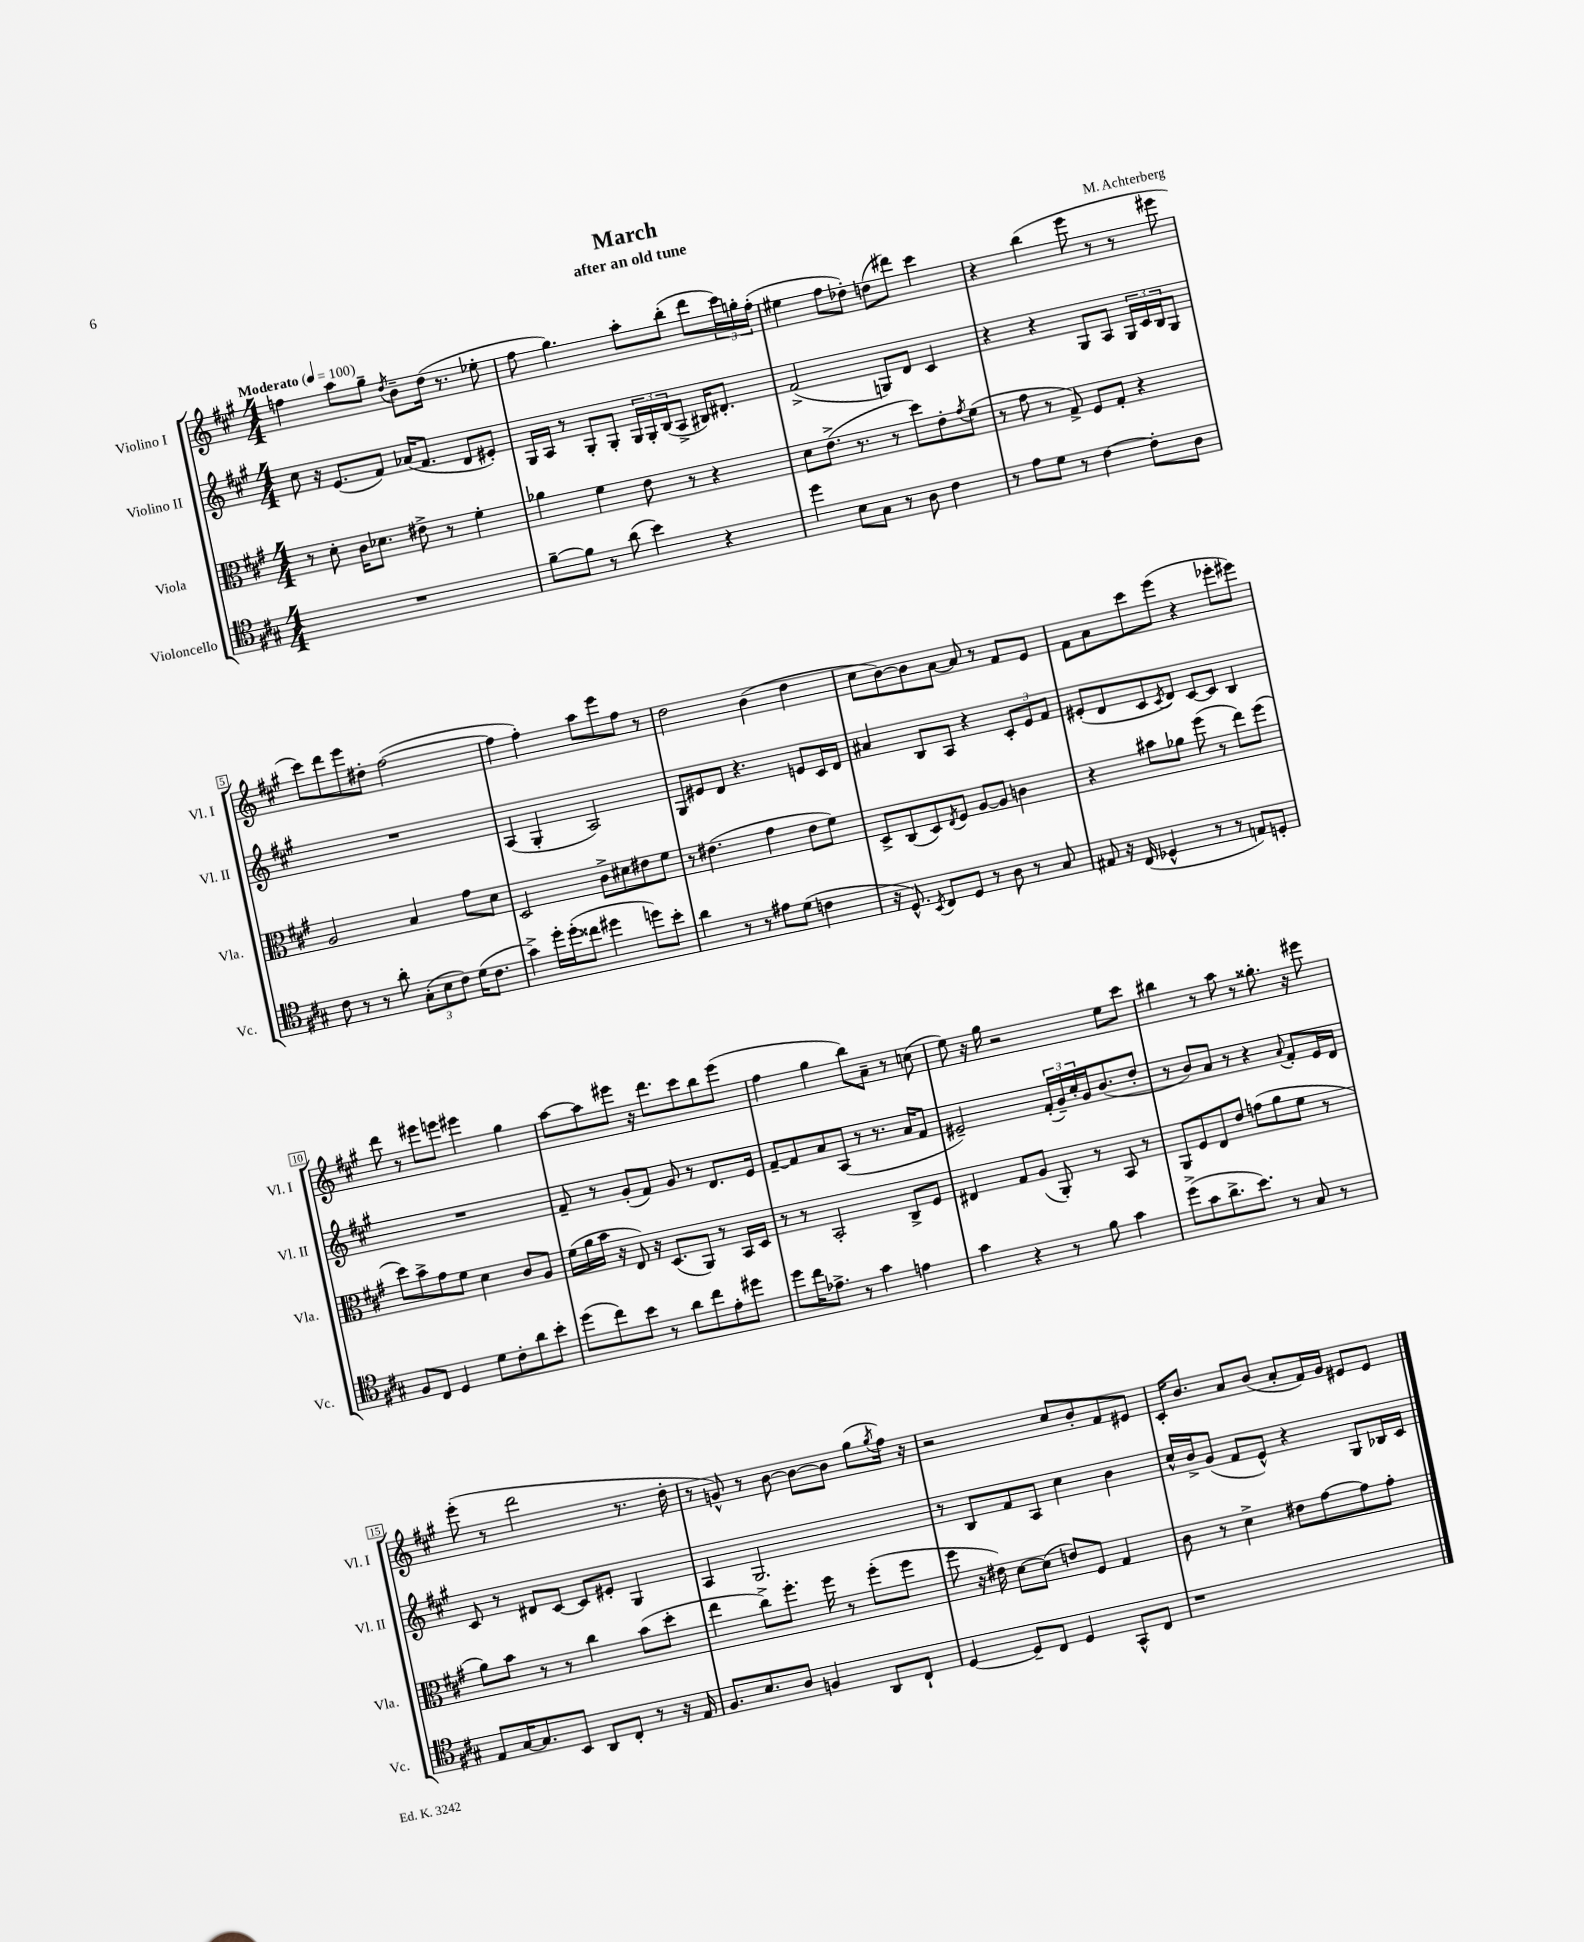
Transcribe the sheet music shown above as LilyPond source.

\header { title = "March" composer = "M. Achterberg" subtitle = "after an old tune" }
<<
\new StaffGroup <<
\new Staff = "s0" \with { instrumentName = "Violino I" shortInstrumentName = "Vl. I" } {
    \clef treble \key a \major \numericTimeSignature \time 4/4 \tempo "Moderato" 4 = 100
    f''4 a''8 gis''8-- \acciaccatura { d''8 } b'8-- d''16( r8. ees''8-. |
    fis''8 gis''4.) a''8-. b''8-.( d'''8 \tuplet 3/2 { cis'''16) g''16-. fis''16-.( } |
    eis''4 fis''8 des''8-.) d''8( dis'''8) cis'''4 |
    r4 b''4( e'''8 r8 r8 eis'''8 |
    cis'''8) d'''8 e'''8 dis''8-. fis''2~( |
    fis''4 fis''4-.) a''8 e'''8 fis''8 r8 |
    d''2 b'4( d''4 |
    cis''8 b'8~) b'8 a'8~ a'8 r8 fis'8 e'8 |
    fis'8 a'8 cis'''8 e'''8( r4 ees'''8-. eis'''8) |
    d'''8 r8 eis'''8 e'''8 eis'''4 gis''4 |
    a''8~ a''8 eis'''8 r16 d'''8. cis'''8 b''8 eis'''8( |
    fis''4 gis''4 b''8) a'8-- r8 c''8( |
    e''8) r16 gis''16 r2 e''8 cis'''8 |
    bis''4 r8 a''8 r8 gisis''8.-. r16 eis'''8 |
    e'''8-.( r8 d'''2 r8. d''16-. |
    r8 g'8-^) r8 b'8~ b'8~ b'8 gis''8( \acciaccatura { gis''8 } fis''16) r16 |
    r2 cis''8 b'8-. fis'8 eis'8 |
    cis'16-. b'8. a'8 b'8( a'8-. fis'16) gis'16 eis'8 eis'8 \bar "|." |
}
\new Staff = "s1" \with { instrumentName = "Violino II" shortInstrumentName = "Vl. II" } {
    \clef treble \key a \major \numericTimeSignature \time 4/4
    cis''8 r16 e'8.( fis'8) aes'16( fis'8. d'8 eis'8-.) |
    gis16 a16 r8 gis8-. gis8-. \tuplet 3/2 { gis16 gis16-. b16( } a8-> bis16) dis'8.-. |
    fis'2->( g8) d'8 cis'4 |
    r4 r4 gis8 a8 \tuplet 3/2 { gis16 cis'16 b16 } gis8 |
    R1 |
    a4( gis4-. a2) |
    gis8 eis'8 d'8 r4. e'8 cis'16 d'16 |
    ais'4 b8 a8 r4 \tuplet 3/2 { cis'8-. e'8 fis'8 } |
    eis'8-.( d'8 cis'8 \acciaccatura { cis'8 } d'8) cis'8~ cis'8 b4 |
    R1 |
    fis'8-- r8 gis'8-.( fis'8) gis'8 r8 d'8. e'16 |
    fis'8~-- fis'8 a'8 a8( r8 r8. a'16 fis'8 |
    eis'2--) \tuplet 3/2 { fis'16-.( gis'16--) cis''16-. } gis'16 b'8.( d''8-. |
    r8 b'8) a'8 r8 r4 \appoggiatura { a'8 } fis'8-. e'16 d'16 |
    cis'8 r8 dis'8 cis'8~ cis'8 eis'8-. gis4 |
    a4 gis2. |
    r8 b8 fis'8 a8 cis''4 b'4 |
    cis''16-^ b'16-> gis'8( fis'8 e'8-^) r4 gis8 bes16 cis'16 \bar "|." |
}
\new Staff = "s2" \with { instrumentName = "Viola" shortInstrumentName = "Vla." } {
    \clef alto \key a \major \numericTimeSignature \time 4/4
    r8 d'8-. cis'16 des'8. eis'8-> r8 fis'4-. |
    aes'4 fis'4 e'8 r8 r4 |
    d'8 e'8.->( r8. r8 d''8) e'8-. \acciaccatura { gis'8 } fis'8( |
    r8 gis'8 r8 gis8->) fis8 gis8-. r4 |
    a2 b4 gis'8 d'8 |
    d2 cis'8-> dis'8 eis'8 fis'8 |
    r8 eis'4.( gis'4 eis'8 fis'8) |
    d8-> cis8( d8) \acciaccatura { e8 } fis8 a8~ a8 c'4 |
    r4 bis'8 aes'8 fis''8( r8 e''8) fis''8( |
    d''8) b'8-> gis'8 fis'8 d'4 cis'8 a8 |
    fis'16( a'16 b'16 r16 e8) r16 d8.( a,8) r8 b,16 d16 |
    r8 r8 b,2-. cis8-> fis8 |
    eis4 gis8 a8( a,8-.) r8 b,8 r8 |
    a,8 fis8 e8 e'8 g'8( a'8 fis'8 r8 |
    a'8) b'8 r8 r8 cis''4 b'8( d''8-. |
    e''4 cis''8->) fis''8.-. fis''16 r8 fis''8-.( fis''8 |
    fis''8 r16 eis'16) d'8~ d'8( e'8) fis8 gis4 |
    cis'8 r8 d'4-> eis'8 gis'8~ gis'8 gis'8-. \bar "|." |
}
\new Staff = "s3" \with { instrumentName = "Violoncello" shortInstrumentName = "Vc." } {
    \clef tenor \key a \major \numericTimeSignature \time 4/4
    R1 |
    fis'8~-- fis'8 r8 a'8( b'4) r4 |
    d''4 b8 gis8 r8 a8 cis'4 |
    r8 e'8 d'8 r8 cis'4~ cis'8-. a8 |
    cis'8 r8 r8 a'8-. \tuplet 3/2 { gis8-.( b8 cis'8) } d'16( cis'8. |
    gis'4->) d''16-. d''16-.( cisis''8 dis''4 d''8) b'8-. |
    a'4 r8 r8 eis'8 d'8( c'4 |
    r16 d8.-^) \acciaccatura { b,8 } cis8 d8 r8 a8 r8 gis8 |
    eis8 r16 cis16( des4-^ r8 r8 e8) d8-. |
    fis8 cis8 d4 d'8 cis'8-. a'8 b'8-. |
    d''8( cis''8) b'8 r8 a'8 cis''8 e'8-. dis''8 |
    d''8 cis''16 ees'8.-> r8 gis'4 e'4 |
    gis'4 r4 r8 fis'8 gis'4 |
    d''8->( gis'8 a'8.-> b'8.) r8 gis8 r8 |
    e8 gis16~ gis8. b,8 a,8 cis8-. r8 r16 e16 |
    fis8. b8. a8 f4 a,8 cis8-! |
    d4~ d8-- cis8 d4 gis,8-^ cis8 |
    r1 \bar "|." |
}
>>
>>
\layout { \context { \Score \override BarNumber.stencil = #(make-stencil-boxer 0.1 0.3 ly:text-interface::print) } }
